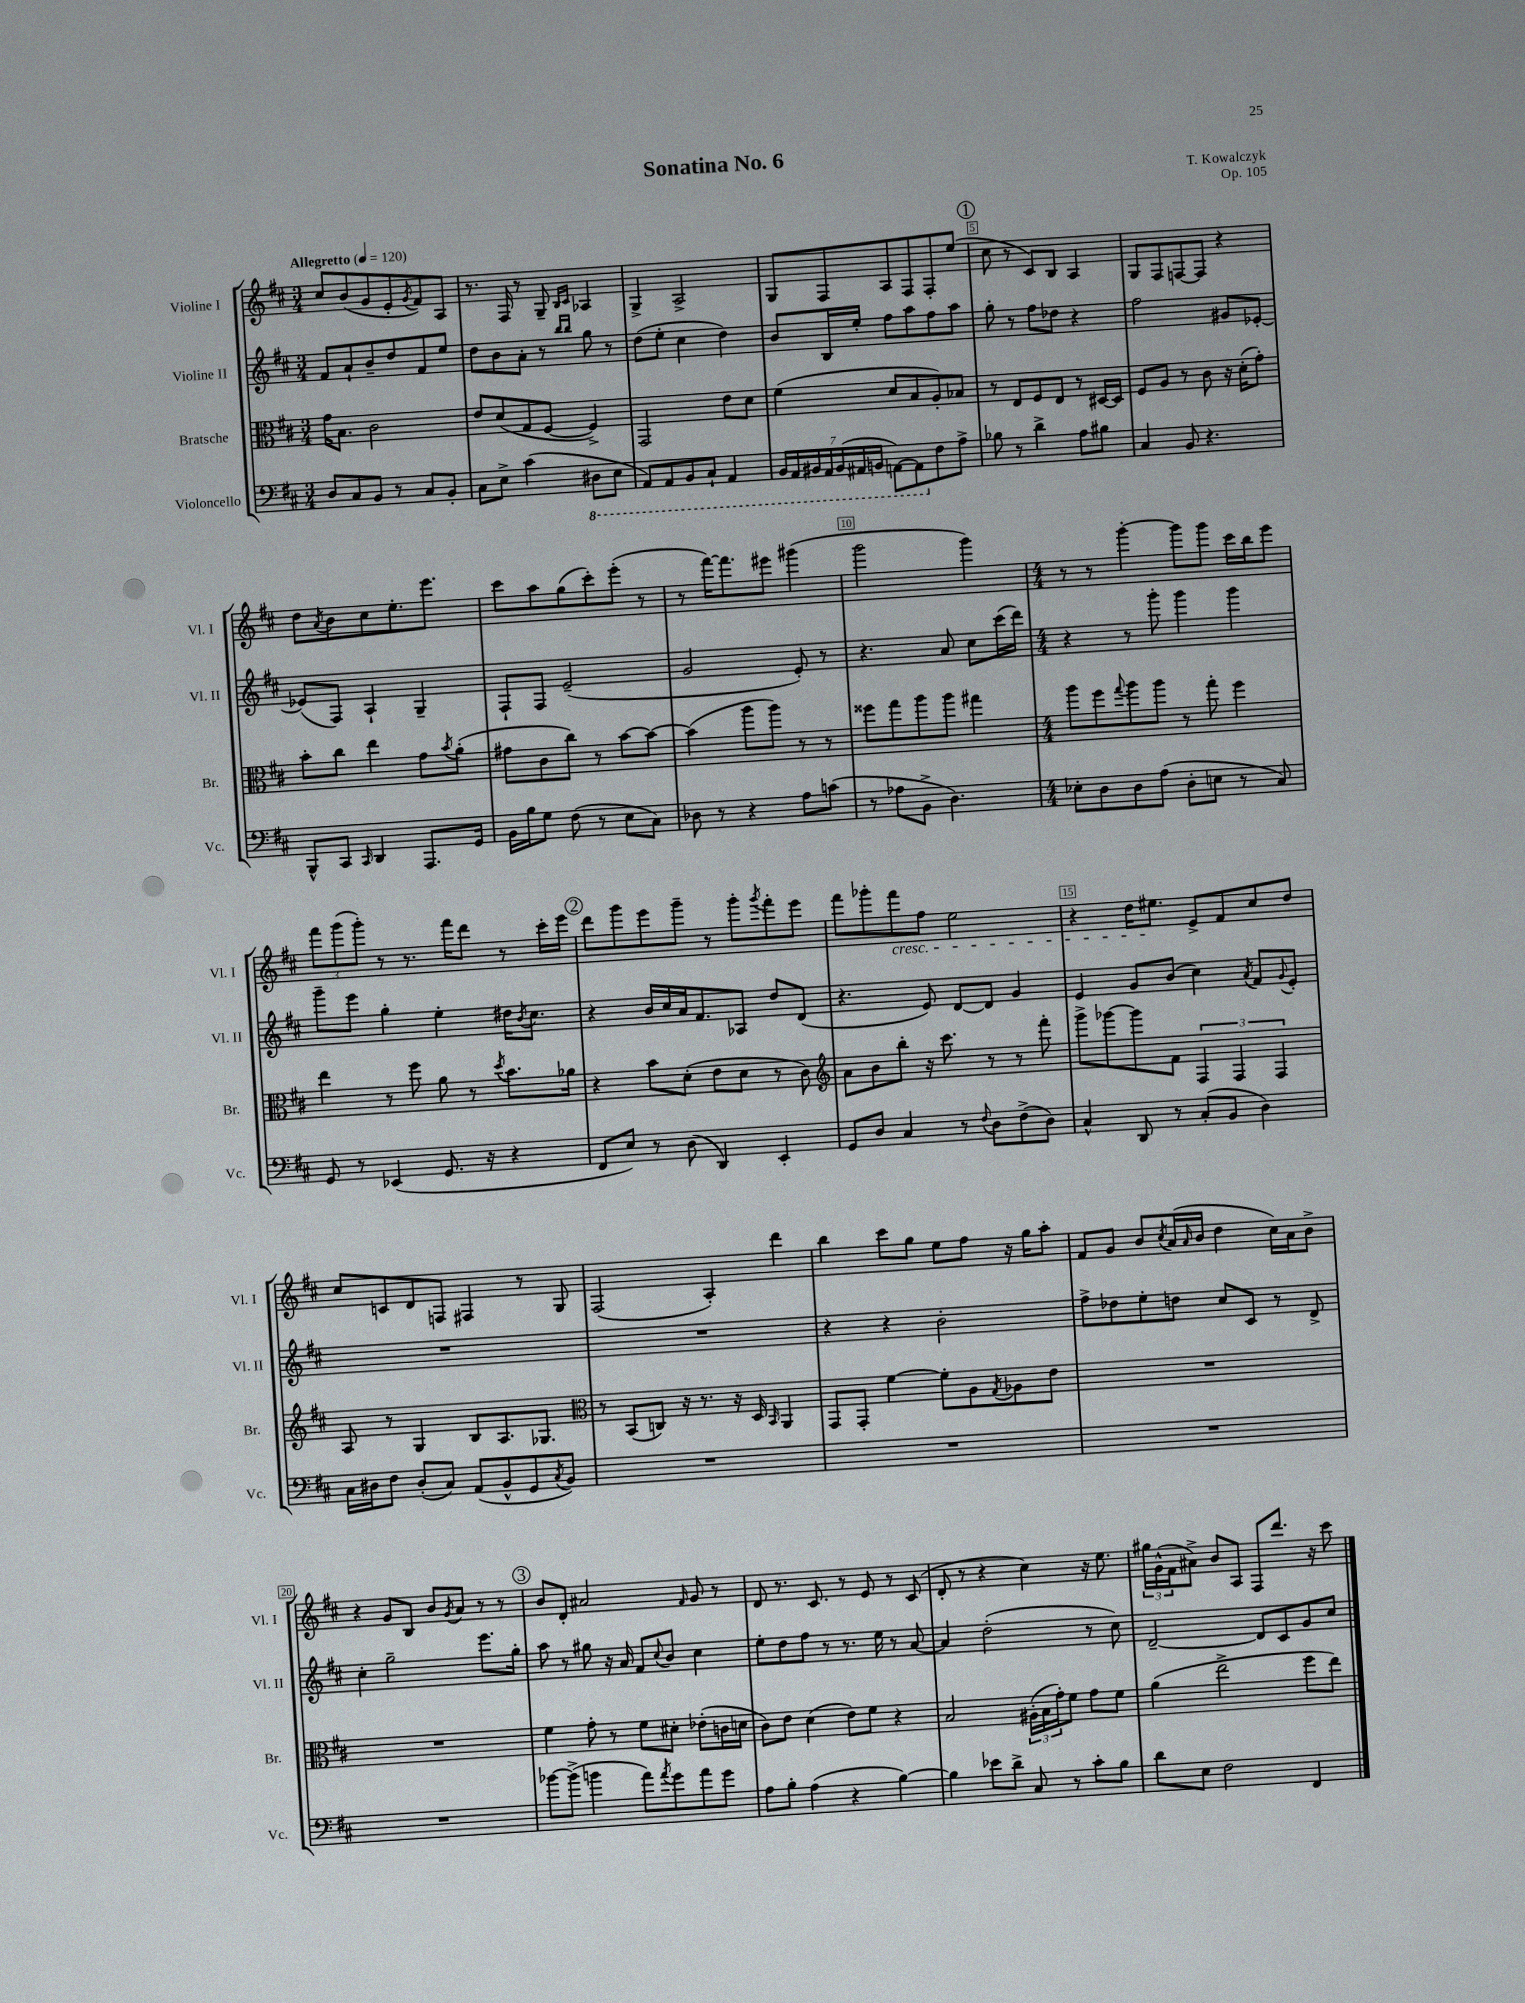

**kern	**kern	**kern	**kern
*part4	*part3	*part2	*part1
*staff4	*staff3	*staff2	*staff1
*I"Violoncello	*I"Bratsche	*I"Violine II	*I"Violine I
*I'Vc.	*I'Br.	*I'Vl. II	*I'Vl. I
*clefF4	*clefC3	*clefG2	*clefG2
*k[f#c#]	*k[f#c#]	*k[f#c#]	*k[f#c#]
*M3/4	*M3/4	*M3/4	*M3/4
*MM120	*MM120	*MM120	*MM120
=1	=1	=1	=1
!	!	!	!LO:TX:a:B:t=Allegretto
8D/L	16g\KL	8f#/L	8cc#/L
.	8.B\J	.	.
8C#/	.	8a`/	(8b/
8BB/J	2c#\	8b~/	8g/
8r	.	8dd/	8e'/
.	.	.	8qg/
8C#/L	.	8f#/	8f#/)
8BB'/J	.	8ee/J	8A/J
=2	=2	=2	=2
8C#\L	8e/L	8dd\L	8.r
8E^\J	(8d/	8b\	.
.	.	.	16F#/
(4c#\	8G/	8a'\J	8r
.	[8F#/J	8r	8G~/
.	.	16qqbb/LL	16qqB/LL
.	.	16qqbb/JJ	16qqc#/JJ
*8ba	*	*	*
8DD#X\L	4F#^/])	8gg\	4A-X/
8EE\J	.	8r	.
=3	=3	=3	=3
8AAA/L)	2GG/	(8dd\L	4G^/
8AAA/	.	8ee'\J	.
8BBB/	.	4cc#\	2A^/
8CC#`/J	.	.	.
4AAA/	8e\L	4dd\)	.
.	8d\J	.	.
=4	=4	=4	=4
28BBB/LL	(4f#\	8b/L	8G/L
28AAA/	.	.	.
28BBB#X/	.	.	.
28AAA/	.	.	.
.	.	16B/L	8F#/
(28BBB#/	.	.	.
28AAA#X/	.	.	.
.	.	16ee'/JJ	.
28BBBn/JJ	.	.	.
[8AAAn\L)	8d/L	8ff#\L	8A/
8AAA\]	8B/	8aa\	8F#/
*X8ba	*	*	*
8F#\	8A'/)	8ff#\	8F#'/
8A^\J	8B-X/J	8aa\J	(8ee/J
!!LO:REH:place=s1:t=1
=5	=5	=5	=5
8B-X\	8r	8gg'\	8cc#\
8r	8E/L	8r	8r
4d^\	8F#/	8ff#\L	8c#/L)
.	8E/J	8dd-X\J	8B/J
8A\L	8r	4r	4A/
8B#X\J	[16D#X/LL	.	.
.	16D#/JJ]	.	.
=6	=6	=6	=6
4C#/	8F#/L	2ff#\	8G/L
.	8A/J	.	8F#/
8BB/	8r	.	[8Fn/
4.r	8c#\	.	8F/J]
.	16r	8g#X/L	4r
.	(16d'\KL	.	.
.	8g'\J)	[8e-X'/J	.
!!LO:LB:g=z
=7	=7	=7	=7
8BBB^^/L	8b'\L	(8e-X/L]	8dd\L
.	.	.	8qa/
8CC#/J	8cc#\J	8F#/J)	8b\
16qqCC#/	.	.	.
4DD/	4ee\	4A`/	8cc#\
.	.	.	8.ee'\
8.AAA/L	8g\L	4G~/	.
.	.	.	8.eee\J
.	8qb/	.	.
.	(8a'\J	.	.
16GG/Jk	.	.	.
=8	=8	=8	=8
16BB\LL	8g#X\L	8F#`/L	8ccc#\L
16B\J	.	.	.
8G\J	8c#\	8F#/J	8aa\
(8F#\	8cc#\J)	(2e~/	(8gg\
8r	8r	.	8ccc#'\)
8E\L	[8b\L	.	(8eee'\J
8C#\J)	8b\J_	.	8r
=9	=9	=9	=9
8D-X\	(4b\]	2g/	8r
8r	.	.	[16fff#\KL)
.	.	.	8.fff#\]
4r	8aa\L	.	.
.	8aa\J)	.	8eee#X\J
8A\L	8r	8e'/)	(4ggg#X\
(8cn\J	8r	8r	.
=10	=10	=10	=10
8r	8ff##X\L	4.r	2ggg\
8A-X\L	8gg\	.	.
8BB^\J	8aa\	.	.
4.D\)	8aa\J	8a/	.
.	4gg#X\	8cc#\L	4ggg\)
.	.	(16ccc#\L	.
.	.	16ddd\JJ)	.
=11	=11	=11	=11
*M4/4	*M4/4	*M4/4	*M4/4
8E-X'\L	8aa\L	4r	8r
8D\	8ff#\	.	8r
.	8qqgg/	.	.
8D\	8aa\	8r	[4ggg'\
(8A\J	8aa\J	8ggg'\	.
8D'\L	8r	4ggg\	8ggg\L]
8En\J	8gg'\	.	8ggg\J
8r	4ff#\	4ggg\	16ccc#\LL
.	.	.	16bb\J
8C#/)	.	.	8eee\J
!!LO:LB:g=z
=12	=12	=12	=12
8GG/	4ee\	8ggg~\L	12fff#\L
.	.	.	(12ggg\
8r	.	8eee\J	.
.	.	.	12ggg'\J)
(4EE-X/	8r	4gg'\	8r
.	8ff#\	.	8.r
8.GG/	8a\	4ee'\	.
.	.	.	16fff#\KL
.	8r	.	8ddd\J
16r	.	.	.
.	8qdd/	.	.
4r	8.b\L	16dd#X\KL	8r
.	.	8qb/	.
.	.	8.cc#\J	.
.	.	.	16ccc#'\LL
.	16a-X\Jk	.	16eee\JJ
!!LO:REH:place=s1:t=2
=13	=13	=13	=13
8FF#/L	4r	4r	8ddd\L
8E/J)	.	.	8ggg\
8r	8b\L	16b/LL	8eee\
.	.	16cc#/	.
(8D\	(8d'\J	16a/J	8ggg~\J
.	.	8.f#/	.
4DD/)	8e\L	.	8r
.	8d\J	8A-X/J	8ggg'\L
.	.	.	8qggg/
4EE'/	8r	8dd/L	8fff#'\
.	8c#\)	(8d/J	8eee\J
=14	=14	=14	=14
*	*clefG2	*	*
8GG/L	8a\L	4.r	8fff#\L
8D/J	8b\	.	8ggg-X'\
!	!	!	!LO:TX:b:i:t=cresc.
4C#/	8bb'\J	.	8fff#\
.	16r	8e/)	8ff#\J
.	8.ccc#\	.	.
8r	.	[8d/L	2ee\
8qqF#/	.	.	.
8D\L	8r	8d/J]	.
(8F#^\	8r	4g/	.
8D\J)	8fff#'\	.	.
=15	=15	=15	=15
4C#^^/	8ggg^\L	4e/	4r
.	[8ggg-X\	.	.
8DD/	8ggg-\]	8g/L	16dd\KL
.	.	.	8.ee#X\J
8r	8f#\J	(8b/J	.
(8C#'/L	6F#/	4cc#\)	8e^/L
8BB/J	.	.	8f#/
.	6F#/	.	.
.	.	8qa/	.
4D\)	.	8f#/L	8cc#/
.	6F#/	.	.
.	.	8qqg/	.
.	.	8e'/J	8dd/J
!!LO:LB:g=z
=16	=16	=16	=16
16C#\LL	8A/	1r	8cc#/L
16D#X\J	.	.	.
8F#\J	8r	.	8cn/
(8D#'/L	4G/	.	8d/
8C#/J)	.	.	8Fn/J
(8AA/L	8B/L	.	4F#X/
8BB^^/	8.A/	.	.
8GG/	.	.	8r
.	8.G-X/J	.	.
8qC#/	.	.	.
8BB/J)	.	.	8G/
=17	=17	=17	=17
*	*clefC3	*	*
1r	8r	1r	(2F#/
.	(8BB/L	.	.
.	8Cn/J)	.	.
.	16r	.	.
.	8.r	.	.
.	.	.	4A'/)
.	16r	.	.
.	16D/	.	.
.	16qqBB/	.	.
.	4AA/	.	4ddd\
=18	=18	=18	=18
1r	8GG/L	4r	4bb\
.	8GG'/J	.	.
.	[4f#\	4r	8ccc#\L
.	.	.	8gg\J
.	8f#'\L]	2b'\	8ee\L
.	8A\	.	8ff#\J
.	8qG/	.	.
.	8A-X\	.	16r
.	.	.	16gg\KL
.	8e\J	.	8aa'\J
=19	=19	=19	=19
1r	1r	8ff#^\L	8f#/L
.	.	8dd-X\	8g/J
.	.	8ee'\	8b/L
.	.	.	8qcc#/
.	.	8ddn\J	(16a/L
.	.	.	16qqa/
.	.	.	16b/JJ
.	.	8cc#/L	4dd\
.	.	8c#/J	.
.	.	8r	16cc#\LL)
.	.	.	16a\J
.	.	8d^/	8b^\J
!!LO:LB:g=z
=20	=20	=20	=20
1r	1r	4cc#'\	4r
.	.	2gg~\	8g/L
.	.	.	8B/J
.	.	.	8b/L
.	.	.	8qg/
.	.	.	8a/J
.	.	8.eee\L	8r
.	.	.	8r
.	.	16gg'\Jk	.
!!LO:REH:place=s1:t=3
=21	=21	=21	=21
[8b-X\L	4f#\	8aa\	8b/L
(8b-^\J]	.	8r	8d'/J
4bn\	8g'\	8gg#X\	2a#X/
.	8r	16r	.
.	.	16a/	.
8a\L)	8f#\L	8f#/L	.
8qa/	.	8qqcc#/	.
8g\	8d#X'\J	8b/J	.
.	.	.	16qqf#/
8a\	(8e-X'\L	4cc#\	8g/
8g\J	16cn\L	.	8r
.	16dn\JJ	.	.
=22	=22	=22	=22
8A\L	8c#\L)	8ee'\L	8d/
8B'\J	8e\J	8dd\	8.r
(4A\	(4d\	8ff#\J	.
.	.	.	8.c#/
.	.	8r	.
4r	8e\L)	8.r	8r
.	8f#\J	.	8e/
.	.	16ee\	.
[4B\)	4r	8r	8r
.	.	[8a/	(8c#/
=23	=23	=23	=23
4B\]	2B/	4a/]	8d'/
.	.	.	8r
8e-X\L	.	(2dd'\	4r
8d^\J	.	.	.
8C#/	(24A#X'\LL	.	4cc#\)
.	24B\	.	.
.	24g'\J)	.	.
8r	8f#\J	.	.
8c#'\L	8g\L	8r	16r
.	.	.	8.ee\
8B\J	8f#\J	8cc#\)	.
=24	=24	=24	=24
8d\L	(4a\	[2d~/	24gg#X\LL
.	.	.	(24g^^\
.	.	.	24f#\J
8E\J	.	.	8a#X^\J)
2F#\	2ee^\	.	8b/L
.	.	.	8A/J
.	.	8d/L]	8F#/L
.	.	8c#/	8.ddd/J
4FF#/	8ff#\L	8g/	.
.	.	.	16r
.	8ee\J)	8cc#/J	8ccc#\
==	==	==	==
*-	*-	*-	*-
